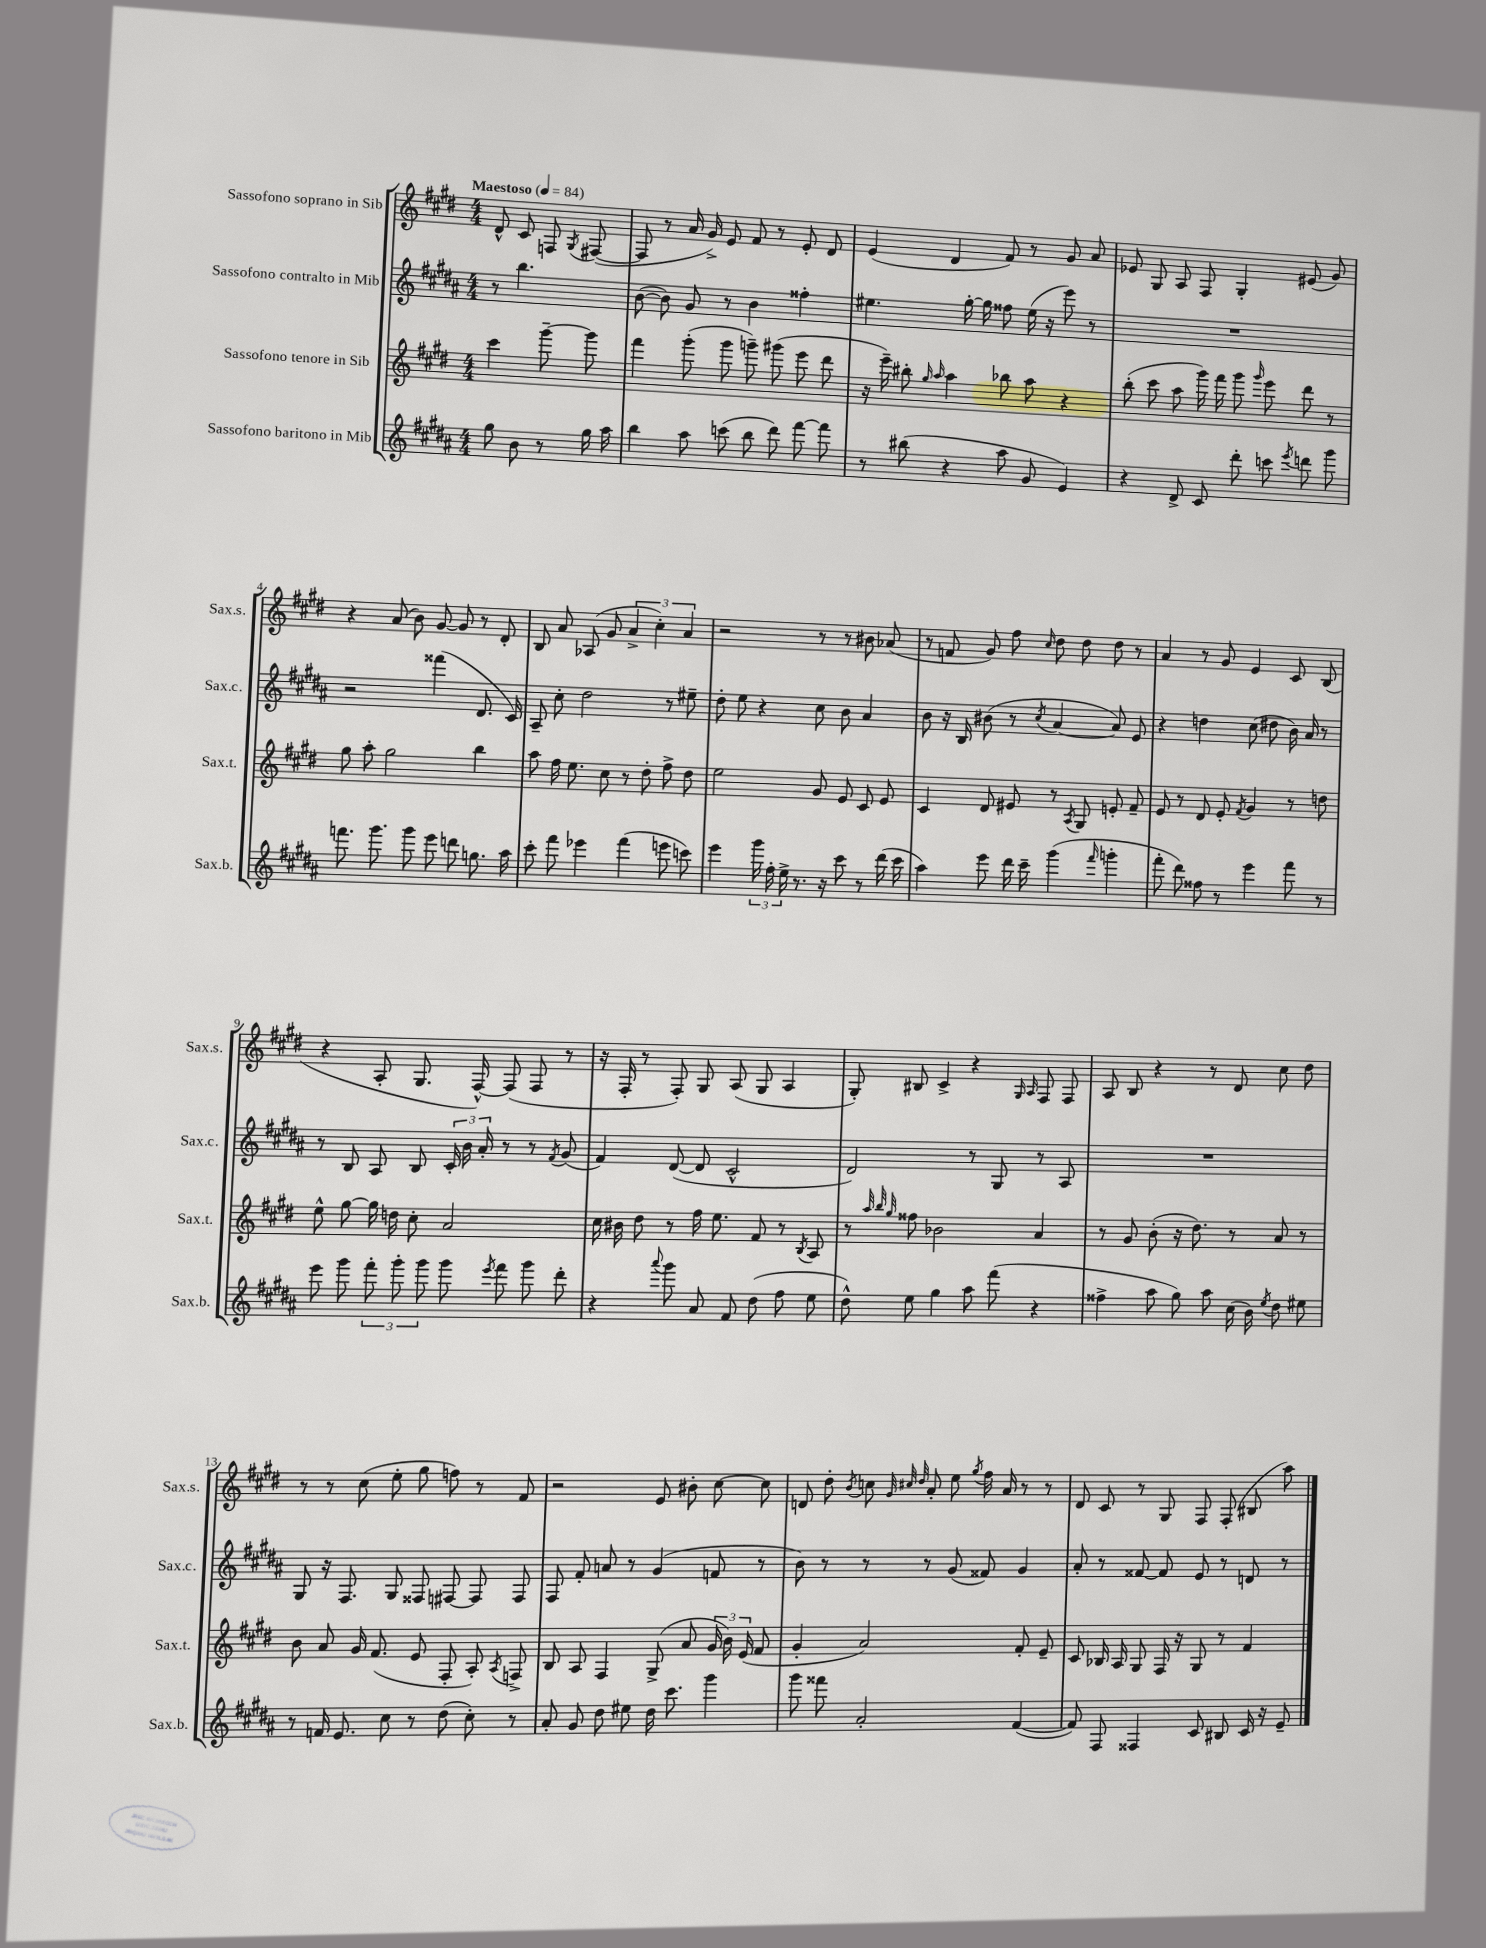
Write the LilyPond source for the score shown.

<<
\new StaffGroup <<
\new Staff = "s0" \with { instrumentName = "Sassofono soprano in Sib" shortInstrumentName = "Sax.s." } {
    \clef treble \key e \major \numericTimeSignature \time 4/4 \partial 2 \tempo "Maestoso" 4 = 84
    \autoBeamOff dis'8-^ cis'8 f8 \acciaccatura { gis8 } fis8~( |
    fis8 r8 a'16 gis'16->) e'8 fis'8 r8 e'8-. dis'8 |
    e'4( dis'4 fis'8) r8 gis'8 a'8 |
    ees'8 gis8 a8 fis8 gis4-. eis'8( gis'8) |
    r4 a'8( b'8) gis'8~ gis'8 r8 dis'8-. |
    b8 a'8 aes8( gis'8 \tuplet 3/2 { a'4-> cis''4-.) a'4 } |
    r2 r8 r8 bis'8 aes'8( |
    r8 f'8 gis'8) fis''8 \grace { cis''16 } dis''8 dis''8 dis''8 r8 |
    a'4 r8 gis'8 e'4 cis'8 b8( |
    r4 a8-. gis8. fis16~-^) fis8( fis8 r8 |
    r16 fis16-. r8 fis8-.) gis8 a8( gis8 a4 |
    gis8-.) bis8 cis'4-> r4 \grace { gis16 a16 } fis8 fis8 |
    a8 b8 r4 r8 dis'8 cis''8 dis''8 |
    r8 r8 cis''8( e''8-. gis''8 f''8) r8 fis'8 |
    r2 e'8 bis'8-. cis''8~ cis''8 |
    d'8 dis''8-. \acciaccatura { b'8 } c''8 \grace { gis'32 cis''32 dis''32 } a'8-. e''8 \acciaccatura { gis''8 } fis''16 a'16 r8 r8 |
    dis'8 cis'8 r8 gis8 fis8 fis8-.( bis8 a''8) \bar "|." |
}
\new Staff = "s1" \with { instrumentName = "Sassofono contralto in Mib" shortInstrumentName = "Sax.c." } {
    \clef treble \key b \major \numericTimeSignature \time 4/4 \partial 2
    \autoBeamOff r8 b''4. |
    b'8~( b'8) gis'8 r8 b'4 fisis''4-. |
    eis''4. gis''16~-. gis''16 fisis''8 eis''16( r16 e'''8) r8 |
    R1 |
    r2 fisis'''4( dis'8. cis'16) |
    ais8-- cis''8-. dis''2 r8 eis''8-- |
    dis''8-. e''8 r4 cis''8 b'8 ais'4 |
    b'8 r16 b16 bis'8( r8 \acciaccatura { cis''8 } ais'4~ ais'8) e'8 |
    r4 d''4 cis''8( dis''8 b'16) ais'16 r8 |
    r8 b8 ais8 b8 \tuplet 3/2 { cis'16-. b'16 ais'16-. } r8 r8 \acciaccatura { fis'8 } gis'8( |
    fis'4) dis'8~( dis'8 cis'2-^ |
    dis'2) r8 gis8 r8 ais8 |
    R1 |
    gis8 r16 fis8. gis8 fisis8 fis8~ fis8 fis8 |
    fis8 fis'8-. a'8 r8 gis'4( f'8 r8 |
    b'8) r8 r8 r8 gis'8( fisis'8) gis'4 |
    ais'8-. r8 fisis'8~ fisis'8 e'8 r8 d'8 r8 \bar "|." |
}
\new Staff = "s2" \with { instrumentName = "Sassofono tenore in Sib" shortInstrumentName = "Sax.t." } {
    \clef treble \key e \major \numericTimeSignature \time 4/4 \partial 2
    \autoBeamOff cis'''4 gis'''8~-- gis'''8 |
    fis'''4 gis'''8-.( gis'''8 g'''8--) gis'''8( e'''8 dis'''8 |
    r16 e'''16--) bis''8-. \grace { gis''16 a''16 } a''4 bes''8 a''8 r4 |
    b''8-.( cis'''8 a''8 gis'''16) fis'''16 gis'''8 \grace { gis'''16 } e'''8 dis'''8 r8 |
    gis''8 a''8-. gis''2 b''4 |
    a''8 fis''16 e''8. cis''8 r8 dis''8-. fis''8-> dis''8 |
    e''2 gis'8 e'8 cis'8 e'8 |
    cis'4 dis'8 eis'8 r8 \acciaccatura { a8 } gis8 e'8-. fis'8-- |
    e'8 r8 dis'8 e'8-. \acciaccatura { fis'8 } gis'4 r8 d''8 |
    e''8-^ gis''8~ gis''16 d''16 cis''8-. a'2 |
    cis''16 bis'16 dis''8 r8 fis''16 e''8. fis'8 r8 \acciaccatura { b8 } a8 |
    r8 \grace { a''32 b''32 gis''32 } fisis''8 bes'2 a'4 |
    r8 gis'8 b'8-.( r16 dis''8.) r8 a'8 r8 |
    b'8 a'8 gis'16 fis'8.( e'8 fis8-. a8-.) \acciaccatura { a8 } f8-> |
    b8 a8 fis4 gis8->( a'8 \tuplet 3/2 { gis'16 b'16) e'16( } fis'8 |
    gis'4-. a'2) fis'8-. e'8-- |
    cis'8 bes16 a16 gis8 fis16 r16 gis8 r8 fis'4 \bar "|." |
}
\new Staff = "s3" \with { instrumentName = "Sassofono baritono in Mib" shortInstrumentName = "Sax.b." } {
    \clef treble \key b \major \numericTimeSignature \time 4/4 \partial 2
    \autoBeamOff gis''8 b'8 r8 gis''16 ais''16 |
    b''4 ais''8 c'''8( b''8 dis'''8) fis'''8~ fis'''8 |
    r8 bis''8( r4 ais''8 gis'8 e'4) |
    r4 dis'8-> cis'8 dis'''8-. c'''8 \acciaccatura { e'''8 } d'''8 gis'''8 |
    f'''8. gis'''8. gis'''8 e'''8 d'''8 g''8. ais''16 |
    cis'''8-. fis'''8 ees'''4 fis'''4( e'''8 c'''8) |
    e'''4 \tuplet 3/2 { gis'''16 fis''16-. e''16-> } r8. r16 cis'''8 r8 dis'''16( cis'''16 |
    ais''4) e'''8 dis'''16 cis'''16-- gis'''4( \grace { fis'''16 } g'''4-. |
    fis'''8-. dis'''8) fisis''8 r8 e'''4 fis'''8 r8 |
    e'''8 gis'''8 \tuplet 3/2 { fis'''8-. gis'''8-. gis'''8 } gis'''8 \acciaccatura { e'''8 } fis'''8 gis'''8 dis'''8-. |
    r4 \appoggiatura { ais'''8 } gis'''8 ais'8 fis'8 dis''8( fis''8 e''8 |
    dis''8-^) e''8 gis''4 ais''8 fis'''8( r4 |
    fisis''4-> ais''8 gis''8) ais''8 cis''16( b'16) \acciaccatura { e''8 } dis''8 eis''8 |
    r8 f'16 e'8. cis''8 r8 dis''8( cis''8-.) r8 |
    ais'8-. gis'8 dis''8 eis''8 dis''16 cis'''8. gis'''4 |
    gis'''8 fisis'''8 ais'2-. fis'4~( |
    fis'8) fis8 fisis4 cis'8 bis8 cis'16 r16 e'8-- \bar "|." |
}
>>
>>
